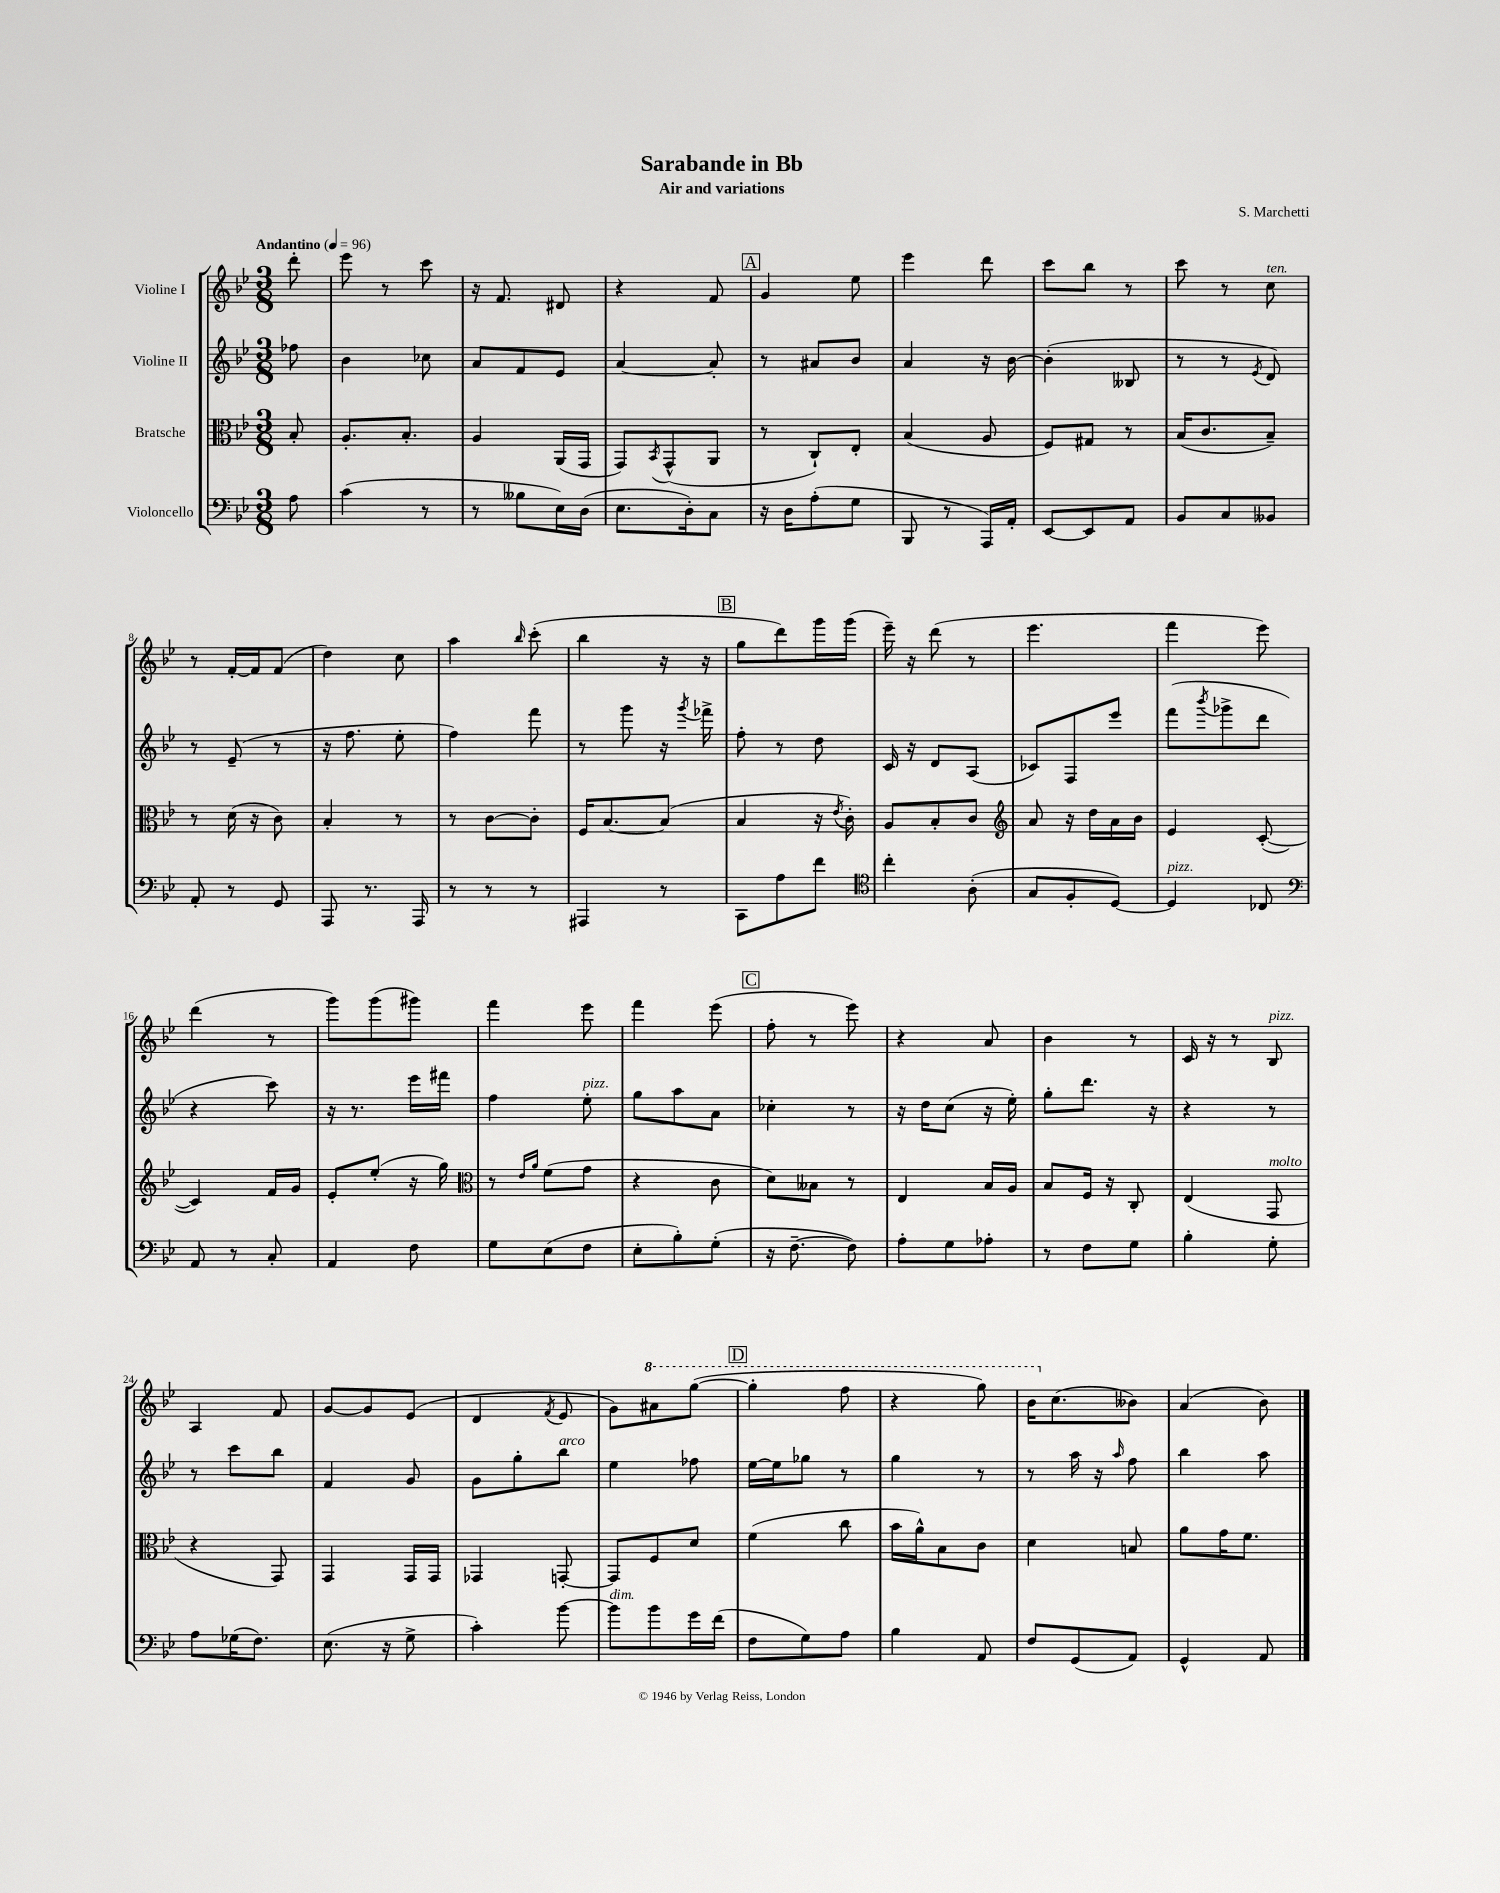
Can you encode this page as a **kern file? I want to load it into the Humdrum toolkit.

**kern	**kern	**kern	**kern
*part4	*part3	*part2	*part1
*staff4	*staff3	*staff2	*staff1
*I"Violoncello	*I"Bratsche	*I"Violine II	*I"Violine I
*clefF4	*clefC3	*clefG2	*clefG2
*k[b-e-]	*k[b-e-]	*k[b-e-]	*k[b-e-]
*M3/8	*M3/8	*M3/8	*M3/8
*MM96	*MM96	*MM96	*MM96
=	=	=	=
!	!	!	!LO:TX:a:B:t=Andantino
8A\	8B-'/	8ff-X\	8ddd'\
=1	=1	=1	=1
(4c\	8.A'/L	4b-\	8eee-\
.	.	.	8r
.	8.B-'/J	.	.
8r	.	8cc-X\	8ccc\
=2	=2	=2	=2
8r	4A/	8a/L	16r
.	.	.	8.f/
8B--X\L	.	8f/	.
16E-\L)	(16AA/LL	8e-/J	8d#X/
(16D\JJ	16GG/JJ	.	.
=3	=3	=3	=3
8.E-\L	8GG/L)	[4a/	4r
.	8qBB-/	.	.
.	(8GG^^/	.	.
16D'\k)	.	.	.
8C\J	8AA/J	8a'/]	8f/
!!LO:REH:place=s1:t=A
=4	=4	=4	=4
16r	8r	8r	4g/
16D\KL	.	.	.
(8A'\	8C`/L)	8a#X/L	.
8G\J	8E-'/J	8b-/J	8ee-\
=5	=5	=5	=5
8BBB-/	(4B-/	4a/	4eee-\
8r	.	.	.
16AAA/LL)	8A/	16r	8ddd\
16AA'/JJ	.	[16b-\	.
=6	=6	=6	=6
[8EE-/L	8F/L)	(4b-'\]	8ccc\L
8EE-/]	8G#X/J	.	8bb-\J
8AA/J	8r	8B--X/	8r
=7	=7	=7	=7
8BB-/L	(16B-/KL	8r	8ccc\
.	8.c/	.	.
8C/	.	8r	8r
.	.	8qe-/	.
!	!	!	!LO:TX:a:i:t=ten.
8BB--X/J	8B-~/J)	8d/)	8cc\
!!LO:LB:g=z
=8	=8	=8	=8
8AA'/	8r	8r	8r
8r	(16d\	(8e-~/	[16f'/LL
.	16r	.	16f/J]
8GG/	8c\)	8r	(8f/J
=9	=9	=9	=9
8AAA/	4B-'/	16r	4dd\)
.	.	8.ff\	.
8.r	.	.	.
.	8r	8ee-'\	8cc\
16AAA/	.	.	.
=10	=10	=10	=10
8r	8r	4ff\)	4aa\
8r	[8c\L	.	.
.	.	.	16qqbb-/
8r	8c'\J]	8fff\	(8ccc'\
=11	=11	=11	=11
4AAA#X/	16F/KL	8r	4bb-\
.	[8.B-/	.	.
.	.	8ggg\	.
8r	(8B-/J]	16r	16r
.	.	8qggg/	.
.	.	16fff-X^\	16r
!!LO:REH:place=s1:t=B
=12	=12	=12	=12
8CC\L	4B-/	8ff'\	8gg\L
8A\	.	8r	8ddd\)
8f\J	16r	8dd\	16ggg\L
.	8qe-/	.	.
.	16c'\)	.	(16ggg\JJ
=13	=13	=13	=13
*clefC4	*	*	*
4cc'\	8A/L	16c/	16eee-~\)
.	.	16r	16r
.	8B-'/	8d/L	(8ddd\
(8A'\	8c/J	(8A/J	8r
=14	=14	=14	=14
*	*clefG2	*	*
8G/L	8a/	8c-X/L)	4.eee-\
8F'/	16r	8F/	.
.	16dd\LL	.	.
[8D/J)	16a\	8eee-/J	.
.	16b-\JJ	.	.
=15	=15	=15	=15
!LO:TX:a:i:t=pizz.	!	!	!
4D/]	4e-/	(8fff\L	4fff\
.	.	8qbbb-/	.
.	.	8ggg-X^\	.
8C-X/	([8c'/	8ddd\J	8eee-\)
!!LO:LB:g=z
=16	=16	=16	=16
*clefF4	*	*	*
8AA/	4c/])	4r	(4ddd\
8r	.	.	.
8C'/	16f/LL	8ccc\)	8r
.	16g/JJ	.	.
=17	=17	=17	=17
4AA/	8e-'/L	16r	8ggg\L)
.	.	8.r	.
.	(8ee-'/J	.	(8ggg\
8F\	16r	16eee-\LL	8ggg#X\J)
.	16gg\)	16fff#X\JJ	.
=18	=18	=18	=18
*	*clefC3	*	*
8G\L	8r	4ff\	4fff\
.	16qqe-/LL	.	.
.	16qqa/JJ	.	.
(8E-\	(8f\L	.	.
!	!	!LO:TX:a:i:t=pizz.	!
8F\J	8g\J	8ee-'\	8eee-\
=19	=19	=19	=19
8E-'\L	4r	8gg\L	4fff\
8B-'\)	.	8aa\	.
(8G'\J	8c\	8a\J	(8eee-\
!!LO:REH:place=s1:t=C
=20	=20	=20	=20
16r	8d\L)	4cc-X'\	8ff'\
[8.F~\	.	.	.
.	8B--X\J	.	8r
8F\])	8r	8r	8eee-\)
=21	=21	=21	=21
8A'\L	4E-/	16r	4r
.	.	16dd\KL	.
8G\	.	(8cc\J	.
8A-X'\J	16B-/LL	16r	8a/
.	16A/JJ	16ee-'\)	.
=22	=22	=22	=22
8r	8B-/L	8gg'\L	4b-\
8F\L	16F/Jk	8.ddd\J	.
.	16r	.	.
8G\J	8C'/	.	8r
.	.	16r	.
=23	=23	=23	=23
4B-'\	(4E-/	4r	16c/
.	.	.	16r
.	.	.	8r
!	!	!	!LO:TX:a:i:t=pizz.
!	!LO:TX:a:i:t=molto	!	!
8G'\	8GG/	8r	8B-/
!!LO:LB:g=z
=24	=24	=24	=24
8A\L	4r	8r	4A/
(16G-X\K	.	8ccc\L	.
8.F\J)	.	.	.
.	8GG/)	8bb-\J	8f/
=25	=25	=25	=25
(8.E-\	4GG/	4f/	[8g/L
.	.	.	8g/]
16r	.	.	.
8G^\	16GG/LL	8g/	(8e-/J
.	16GG/JJ	.	.
=26	=26	=26	=26
4c'\)	4GG-X/	8g\L	4d/
.	.	8gg'\	.
.	.	.	8qf/
!	!	!LO:TX:a:i:t=arco	!
[8b-\	[8GGn'/	8bb-\J	8e-/
=27	=27	=27	=27
!LO:TX:a:i:t=dim.	!	!	!
8b-\L]	8GG/L]	4ee-\	8g\L)
*	*	*	*8va
8b-\	8F/	.	8aa#X\
16g\L	8d/J	8ff-X\	([8ggg\J
(16f\JJ	.	.	.
!!LO:REH:place=s1:t=D
=28	=28	=28	=28
8F\L	(4f\	[16ee-\LL	4ggg'\]
.	.	16ee-\J]	.
8G\)	.	8gg-X\J	.
8A\J	8cc\	8r	8fff\
=29	=29	=29	=29
4B-\	16b-\LL	4gg\	4r
.	16a^^\J)	.	.
.	8B-\	.	.
8AA/	8c\J	8r	8ggg\)
=30	=30	=30	=30
8F/L	4d\	8r	16bb-\KL
*	*	*	*X8va
.	.	.	(8.cc\
(8GG/	.	16aa\	.
.	.	16r	.
.	.	16qqaa/	.
8AA/J)	8Bn/	8ff\	8b--X\J)
=31	=31	=31	=31
4GG^^/	8a\L	4bb-\	(4a/
.	16g\K	.	.
.	8.f\J	.	.
8AA/	.	8aa\	8b-\)
==	==	==	==
*-	*-	*-	*-
